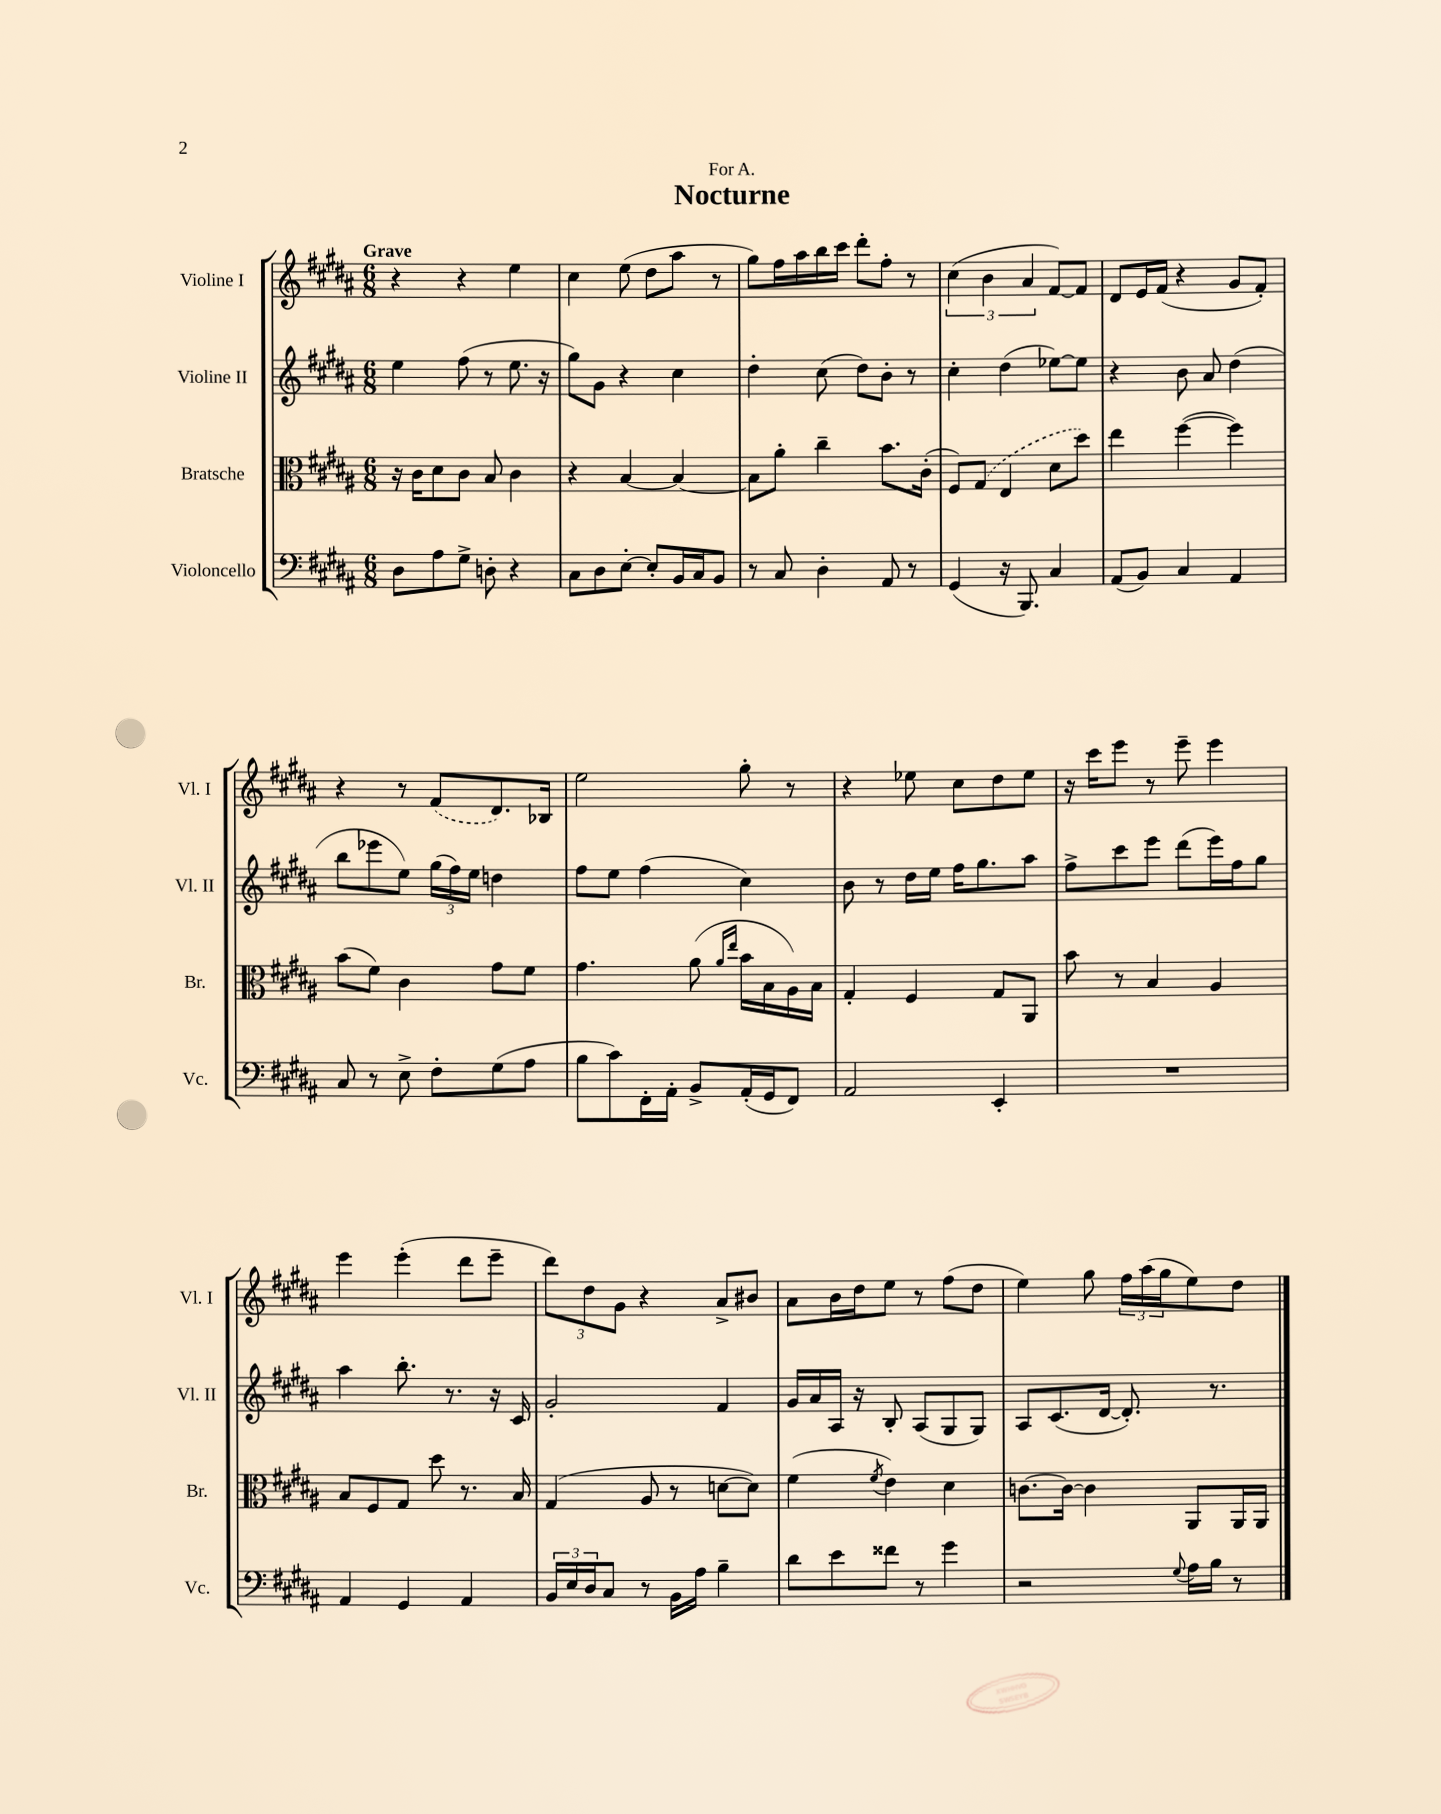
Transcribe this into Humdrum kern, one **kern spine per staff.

**kern	**kern	**kern	**kern
*part4	*part3	*part2	*part1
*staff4	*staff3	*staff2	*staff1
*I"Violoncello	*I"Bratsche	*I"Violine II	*I"Violine I
*I'Vc.	*I'Br.	*I'Vl. II	*I'Vl. I
*clefF4	*clefC3	*clefG2	*clefG2
*k[f#c#g#d#a#]	*k[f#c#g#d#a#]	*k[f#c#g#d#a#]	*k[f#c#g#d#a#]
*M6/8	*M6/8	*M6/8	*M6/8
=1	=1	=1	=1
!	!	!	!LO:TX:a:B:t=Grave
8D#\L	16r	4ee\	4r
.	16c#\KL	.	.
8A#\	8d#\	.	.
8G#^\J	8c#\J	(8ff#\	4r
8Dn'\	8B/	8r	.
4r	4c#\	8.ee\	4ee\
.	.	16r	.
=2	=2	=2	=2
8C#\L	4r	8gg#\L)	4cc#\
8D#\	.	8g#\J	.
[8E'\J	[4B/	4r	(8ee\
8E'/L]	.	.	8dd#\L
16BB/L	4B/_	4cc#\	8aa#\J
16C#/J	.	.	.
8BB/J	.	.	8r
=3	=3	=3	=3
8r	8B\L]	4dd#'\	8gg#\L)
8C#/	8a#'\J	.	16ff#\L
.	.	.	16aa#\
4D#'\	4cc#~\	(8cc#\	16bb\
.	.	.	16ccc#\JJ
.	.	8dd#\L)	8ddd#'\L
8AA#/	8.b\L	8b'\J	8ff#'\J
8r	.	8r	8r
.	(16c#'\Jk	.	.
=4	=4	=4	=4
(4GG#/	8F#/L)	4cc#'\	(6cc#\
.	(8G#/J	.	.
.	.	.	6b\
16r	4E/	(4dd#\	.
8.BBB/)	.	.	.
.	.	.	6a#/
4C#/	8d#\L	[8ee-X\L)	[8f#/L)
.	8dd#\J)	8ee-\J]	8f#/J]
=5	=5	=5	=5
(8AA#/L	4ee\	4r	8d#/L
8BB/J)	.	.	16e/L
.	.	.	(16f#/JJ
4C#/	([4ff#\	8b\	4r
.	.	8a#/	.
4AA#/	4ff#\])	(4dd#\	8g#/L
.	.	.	8f#'/J)
!!LO:LB:g=z
=6	=6	=6	=6
8C#/	(8b\L	8bb\L	4r
8r	8f#\J)	8eee-X\	.
8E^\	4c#\	8ee\J)	8r
8F#'\L	.	(24gg#\LL	(8f#/L
.	.	24ff#\)	.
.	.	24ee\JJ	.
(8G#\	8g#\L	4ddn\	8.d#/)
8A#\J	8f#\J	.	.
.	.	.	16B-X/Jk
=7	=7	=7	=7
8B\L	4.g#\	8ff#\L	2ee\
8c#\)	.	8ee\J	.
16FF#'\L	.	(4ff#\	.
16AA#'\JJ	.	.	.
8BB^/L	(8a#\	.	.
.	16qqa#/LL	.	.
.	16qqee/JJ	.	.
(16AA#'/L	16b\LL	4cc#\)	8gg#'\
16GG#/J	16B\	.	.
8FF#/J)	16A#\)	.	8r
.	16B\JJ	.	.
=8	=8	=8	=8
2AA#/	4G#'/	8b\	4r
.	.	8r	.
.	4F#/	16dd#\LL	8ee-X\
.	.	16ee\JJ	.
.	.	16ff#\KL	8cc#\L
.	.	8.gg#\	.
4EE'/	8G#/L	.	8dd#\
.	8AA#/J	8aa#\J	8ee-\J
=9	=9	=9	=9
2.r	8b\	8ff#^\L	16r
.	.	.	16ccc#\KL
.	8r	8ccc#\	8eee\J
.	4B/	8eee\J	8r
.	.	(8ddd#\L	8eee~\
.	4A#/	16eee\L)	4eee\
.	.	16ff#\J	.
.	.	8gg#\J	.
!!LO:LB:g=z
=10	=10	=10	=10
4AA#/	8B/L	4aa#\	4eee\
.	8F#/	.	.
4GG#/	8G#/J	8.bb'\	(4eee'\
.	8dd#\	.	.
.	.	8.r	.
4AA#/	8.r	.	8ddd#\L
.	.	16r	8eee~\J
.	16B/	16c#/	.
=11	=11	=11	=11
24BB/LL	(4G#/	2g#'/	12ddd#\L)
24E/	.	.	.
24D#/J	.	.	12dd#\
8C#/J	.	.	.
.	.	.	12g#\J
8r	8A#/	.	4r
16BB\LL	8r	.	.
16A#\JJ	.	.	.
4B~\	[8dn\L	4f#/	8a#^/L
.	8d\J])	.	8b#X/J
=12	=12	=12	=12
8d#\L	(4f#\	16g#/LL	8a#\L
.	.	16a#/	.
8e\	.	16A#/JJ	16b\L
.	.	16r	16dd#\J
.	8qf#/	.	.
8f##X\J	4e\)	8B'/	8ee\J
8r	.	(8A#/L	8r
4g#\	4d#\	8G#/	(8ff#\L
.	.	8G#/J)	8dd#\J
=13	=13	=13	=13
2r	[8.cn\L	8A#/L	4ee\)
.	.	(8.c#/	.
.	16c\Jk_	.	.
.	4c\]	.	8gg#\
.	.	[16d#/Jk	.
.	.	8.d#'/])	24ff#\LL
.	.	.	(24aa#\
.	.	.	24gg#\J
8qqG#/	.	.	.
16A#\LL	8AA#/L	.	8ee\)
16B\JJ	.	8.r	.
8r	16AA#/L	.	8dd#\J
.	16AA#/JJ	.	.
==	==	==	==
*-	*-	*-	*-
